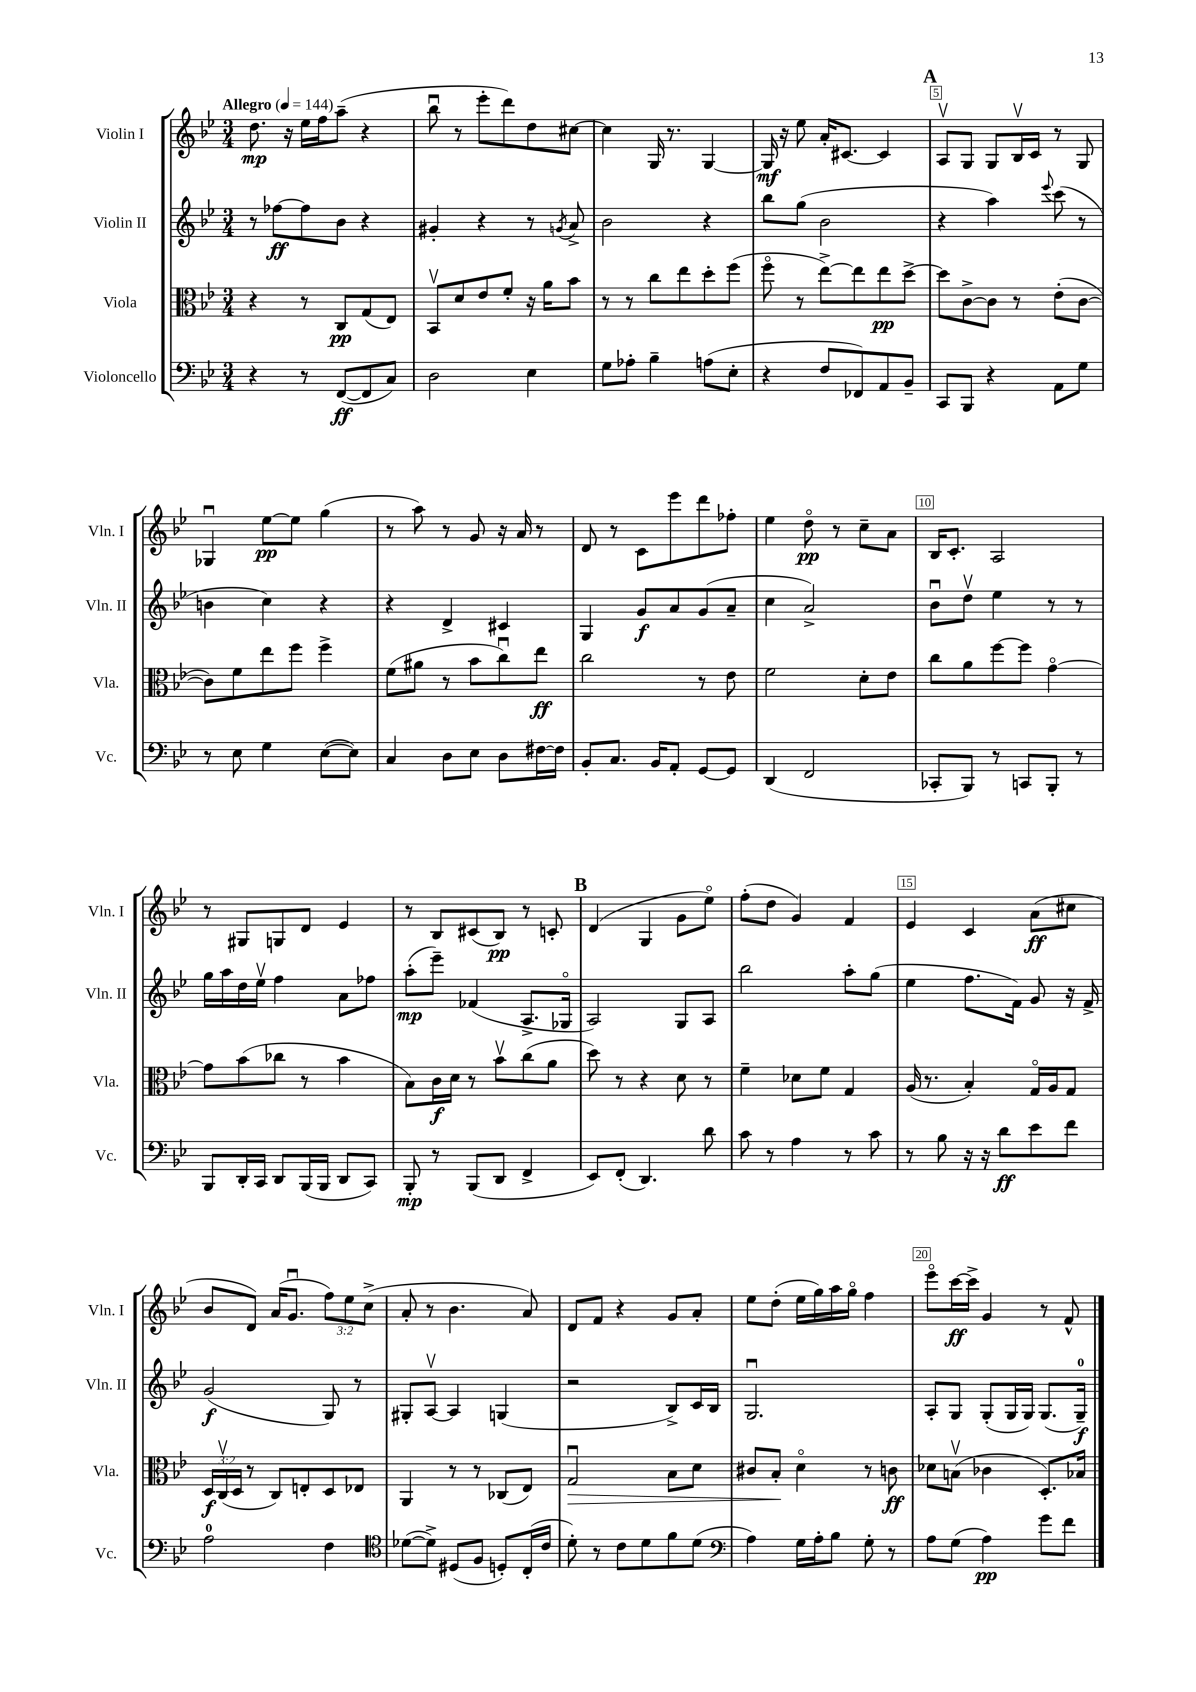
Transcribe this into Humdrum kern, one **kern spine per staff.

**kern	**dynam	**kern	**dynam	**kern	**dynam	**kern	**dynam
*part4	*part4	*part3	*part3	*part2	*part2	*part1	*part1
*staff4	*staff4	*staff3	*staff3	*staff2	*staff2	*staff1	*staff1
*I"Violoncello	*	*I"Viola	*	*I"Violin II	*	*I"Violin I	*
*I'Vc.	*	*I'Vla.	*	*I'Vln. II	*	*I'Vln. I	*
*clefF4	*	*clefC3	*	*clefG2	*	*clefG2	*
*k[b-e-]	*	*k[b-e-]	*	*k[b-e-]	*	*k[b-e-]	*
*M3/4	*	*M3/4	*	*M3/4	*	*M3/4	*
*MM144	*	*MM144	*	*MM144	*	*MM144	*
=1	=1	=1	=1	=1	=1	=1	=1
!	!	!	!	!	!	!LO:TX:a:B:t=Allegro	!
4r	.	4r	.	8r	.	8.dd\	mp
.	.	.	.	[8ff-X\L	ff	.	.
.	.	.	.	.	.	16r	.
8r	.	8r	.	8ff-\]	.	16ee-\LL	.
.	.	.	.	.	.	16ff\J	.
([8FF/L	ff	8C/L	pp	8b-\J	.	(8aa~\J	.
8FF/]	.	(8G/	.	4r	.	4r	.
8C/J)	.	8E-/J)	.	.	.	.	.
=2	=2	=2	=2	=2	=2	=2	=2
2D\	.	8BB-v/L	.	4g#X'/	.	8bb-u\	.
.	.	8d/	.	.	.	8r	.
.	.	8e-/	.	4r	.	8eee-'\L	.
.	.	8f'/J	.	.	.	8ddd\)	.
4E-\	.	16r	.	8r	.	8dd\	.
.	.	16a\KL	.	.	.	.	.
.	.	.	.	8qgn/	.	.	.
.	.	8b-\J	.	8a^/	.	[8cc#X\J	.
=3	=3	=3	=3	=3	=3	=3	=3
8G\L	.	8r	.	2b-\	.	4cc#\]	.
8A-X'\J	.	8r	.	.	.	.	.
4B-~\	.	8cc\L	.	.	.	16G/	.
.	.	.	.	.	.	8.r	.
.	.	8ee-\	.	.	.	.	.
(8An\L	.	8dd'\	.	4r	.	[4G/	.
8E-'\J	.	(8ff\J	.	.	.	.	.
=4	=4	=4	=4	=4	=4	=4	=4
4r	.	8ff\	.	8bb-\L	.	16G/]	mf
.	.	.	.	.	.	16r	.
.	.	8r	.	(8gg\J	.	8ee-\	.
8F/L	.	[8ee-^\L)	.	2b-\	.	16a'/KL	.
.	.	.	.	.	.	[8.c#X/J	.
8FF-X/)	.	8ee-\]	.	.	.	.	.
8AA/	.	8ee-\	pp	.	.	4c#/]	.
8BB-~/J	.	[8dd^\J	.	.	.	.	.
!!LO:REH:place=s1:t=A
=5	=5	=5	=5	=5	=5	=5	=5
8CC/L	.	8dd\L]	.	4r	.	8Av/L	.
8BBB-/J	.	[8c^\	.	.	.	8G/J	.
4r	.	8c\J]	.	4aa\)	.	8G/L	.
.	.	8r	.	.	.	16B-v/L	.
.	.	.	.	.	.	16c/JJ	.
.	.	.	.	8qqeee-/	.	.	.
8AA\L	.	(8e-'\L	.	(8ccc\	.	8r	.
8G\J	.	[8c\J	.	8r	.	8G/	.
!!LO:LB:g=z
=6	=6	=6	=6	=6	=6	=6	=6
8r	.	8c\L])	.	4bn\	.	4G-Xu/	.
8E-\	.	8f\	.	.	.	.	.
4G\	.	8ee-\	.	4cc\)	.	[8ee-\L	pp
.	.	8ff\J	.	.	.	8ee-\J]	.
([8E-\L	.	4ff^\	.	4r	.	(4gg\	.
8E-\J])	.	.	.	.	.	.	.
=7	=7	=7	=7	=7	=7	=7	=7
4C/	.	(8f\L	.	4r	.	8r	.
.	.	8a#X\J	.	.	.	8aa\)	.
8D\L	.	8r	.	4d^/	.	8r	.
8E-\J	.	8b-\L	.	.	.	8g/	.
8D\L	.	8ccu\)	.	4c#X/	.	16r	.
.	.	.	.	.	.	16a/	.
[16F#X\L	.	8ee-\J	ff	.	.	8r	.
16F#\JJ]	.	.	.	.	.	.	.
=8	=8	=8	=8	=8	=8	=8	=8
8BB-'/L	.	2cc\	.	4G/	.	8d/	.
8.C/J	.	.	.	.	.	8r	.
.	.	.	.	8g/L	f	8c\L	.
16BB-/KL	.	.	.	.	.	.	.
8AA'/J	.	.	.	8a/	.	8eee-\	.
[8GG/L	.	8r	.	(8g/	.	8ddd\	.
8GG/J]	.	8e-\	.	8a~/J	.	8ff-X'\J	.
=9	=9	=9	=9	=9	=9	=9	=9
(4DD/	.	2f\	.	4cc\	.	4ee-\	.
2FF/	.	.	.	2a^/)	.	8dd\	pp
.	.	.	.	.	.	8r	.
.	.	8d'\L	.	.	.	8cc~\L	.
.	.	8e-\J	.	.	.	8a\J	.
=10	=10	=10	=10	=10	=10	=10	=10
8CC-X'/L	.	8cc\L	.	8b-u\L	.	16B-/KL	.
.	.	.	.	.	.	8.c'/J	.
8BBB-/J)	.	8a\	.	8ddv\J	.	.	.
8r	.	[8ff\	.	4ee-\	.	2A/	.
8CCn/L	.	8ff\J]	.	.	.	.	.
8BBB-'/J	.	[4g\	.	8r	.	.	.
8r	.	.	.	8r	.	.	.
!!LO:LB:g=z
=11	=11	=11	=11	=11	=11	=11	=11
8BBB-/L	.	8g\L]	.	16gg\LL	.	8r	.
.	.	.	.	16aa\	.	.	.
16DD'/L	.	(8b-\	.	16dd\	.	8G#X/L	.
16CC/JJ	.	.	.	16ee-v\JJ	.	.	.
8DD/L	.	8cc-X\J	.	4ff\	.	8Gn/	.
(16BBB-/L	.	8r	.	.	.	8d/J	.
16BBB-/JJ	.	.	.	.	.	.	.
8DD/L	.	4b-\	.	8a\L	.	4e-/	.
8CC/J)	.	.	.	8ff-X\J	.	.	.
=12	=12	=12	=12	=12	=12	=12	=12
8BBB-'/	mp	8B-\L)	.	(8aa'\L	mp	8r	.
8r	.	16c\L	f	8eee-~\J)	.	8B-/L	.
.	.	16d\JJ	.	.	.	.	.
(8BBB-/L	.	8r	.	(4f-X/	.	(8c#X/	.
8DD/J	.	8b-v\L	.	.	.	8B-/J)	pp
4FF^/	.	(8cc\	.	8.A^/L	.	8r	.
.	.	8a\J	.	.	.	8cn'/	.
.	.	.	.	16G-X/Jk	.	.	.
!!LO:REH:place=s1:t=B
=13	=13	=13	=13	=13	=13	=13	=13
8EE-/L)	.	8dd\)	.	2A/)	.	(4d/	.
(8FF'/J	.	8r	.	.	.	.	.
4.DD/)	.	4r	.	.	.	4G/	.
.	.	8d\	.	8G/L	.	8g\L	.
8d\	.	8r	.	8A/J	.	8ee-\J)	.
=14	=14	=14	=14	=14	=14	=14	=14
8c\	.	4f~\	.	2bb-\	.	(8ff'\L	.
8r	.	.	.	.	.	8dd\J	.
4A\	.	8d-X\L	.	.	.	4g/)	.
.	.	8f\J	.	.	.	.	.
8r	.	4G/	.	8aa'\L	.	4f/	.
8c\	.	.	.	(8gg\J	.	.	.
=15	=15	=15	=15	=15	=15	=15	=15
8r	.	(16A/	.	4ee-\	.	4e-/	.
.	.	8.r	.	.	.	.	.
8B-\	.	.	.	.	.	.	.
16r	.	4B-'/)	.	8.ff\L	.	4c/	.
16r	.	.	.	.	.	.	.
8d\L	ff	.	.	.	.	.	.
.	.	.	.	16f\Jk)	.	.	.
8e-\	.	16G/LL	.	8g/	.	(8a\L	ff
.	.	16A/J	.	.	.	.	.
8f\J	.	8G/J	.	16r	.	8cc#X\J	.
.	.	.	.	16f^/	.	.	.
!!LO:LB:g=z
=16	=16	=16	=16	=16	=16	=16	=16
2A\	.	24D/LL	f	(2g/	f	8b-/L	.
.	.	(24Cv/	.	.	.	.	.
.	.	24D/JJ	.	.	.	.	.
.	.	8r	.	.	.	8d/J)	.
.	.	8C/L)	.	.	.	(16a/KL	.
.	.	.	.	.	.	8.gu/J	.
.	.	8En'/	.	.	.	.	.
4F\	.	8D/	.	8G/)	.	12ff\L)	.
.	.	.	.	.	.	12ee-\	.
.	.	8E-X/J	.	8r	.	.	.
.	.	.	.	.	.	(12cc^\J	.
=17	=17	=17	=17	=17	=17	=17	=17
*clefC4	*	*	*	*	*	*	*
([8d-X\L	.	4AA/	.	8G#X'/L	.	8a'/	.
8d-^\J])	.	.	.	[8Av/J	.	8r	.
(8D#X/L	.	8r	.	4A/]	.	4.b-\	.
8F/J	.	8r	.	.	.	.	.
8Dn'/L)	.	(8C-X/L	.	(4Gn/	.	.	.
(16C'/L	.	8E-/J)	.	.	.	8a/)	.
16c/JJ	.	.	.	.	.	.	.
=18	=18	=18	=18	=18	=18	=18	=18
!	!	!	!LO:HP:b	!	!	!	!
8d'\)	.	2Gu/	>	2r	.	8d/L	.
8r	.	.	.	.	.	8f/J	.
8c\L	.	.	.	.	.	4r	.
8d\	.	.	.	.	.	.	.
8f\	.	8B-\L	.	8B-^/L)	.	8g/L	.
(8d\J	.	8d\J	.	16c/L	.	8a'/J	.
.	.	.	.	16B-/JJ	.	.	.
=19	=19	=19	=19	=19	=19	=19	=19
*clefF4	*	*	*	*	*	*	*
4A\)	.	8c#X/L	.	2.Gu/	.	8ee-\L	.
.	.	8B-'/J	.	.	.	(8dd'\J	.
16G\LL	.	4d\	]	.	.	16ee-\LL	.
16A'\J	.	.	.	.	.	16gg\)	.
8B-\J	.	.	.	.	.	16aa\	.
.	.	.	.	.	.	16gg\JJ	.
8G'\	.	8r	.	.	.	4ff\	.
8r	.	8cn\	ff	.	.	.	.
=20	=20	=20	=20	=20	=20	=20	=20
8A\L	.	8d-X\L	.	8A'/L	.	8eee-\L	.
(8G\J	.	(8Bnv\J	.	8G/J	.	[16ccc\L	ff
.	.	.	.	.	.	16ccc^\JJ]	.
4A\)	pp	4c-X\	.	(8G'/L	.	4g/	.
.	.	.	.	16G/L	.	.	.
.	.	.	.	16G/JJ)	.	.	.
8g\L	.	8.D'/L)	.	(8.G/L	.	8r	.
8f\J	.	.	.	.	.	8f^^/	.
.	.	16B-X/Jk	.	16G~/Jk)	f	.	.
==	==	==	==	==	==	==	==
*-	*-	*-	*-	*-	*-	*-	*-
